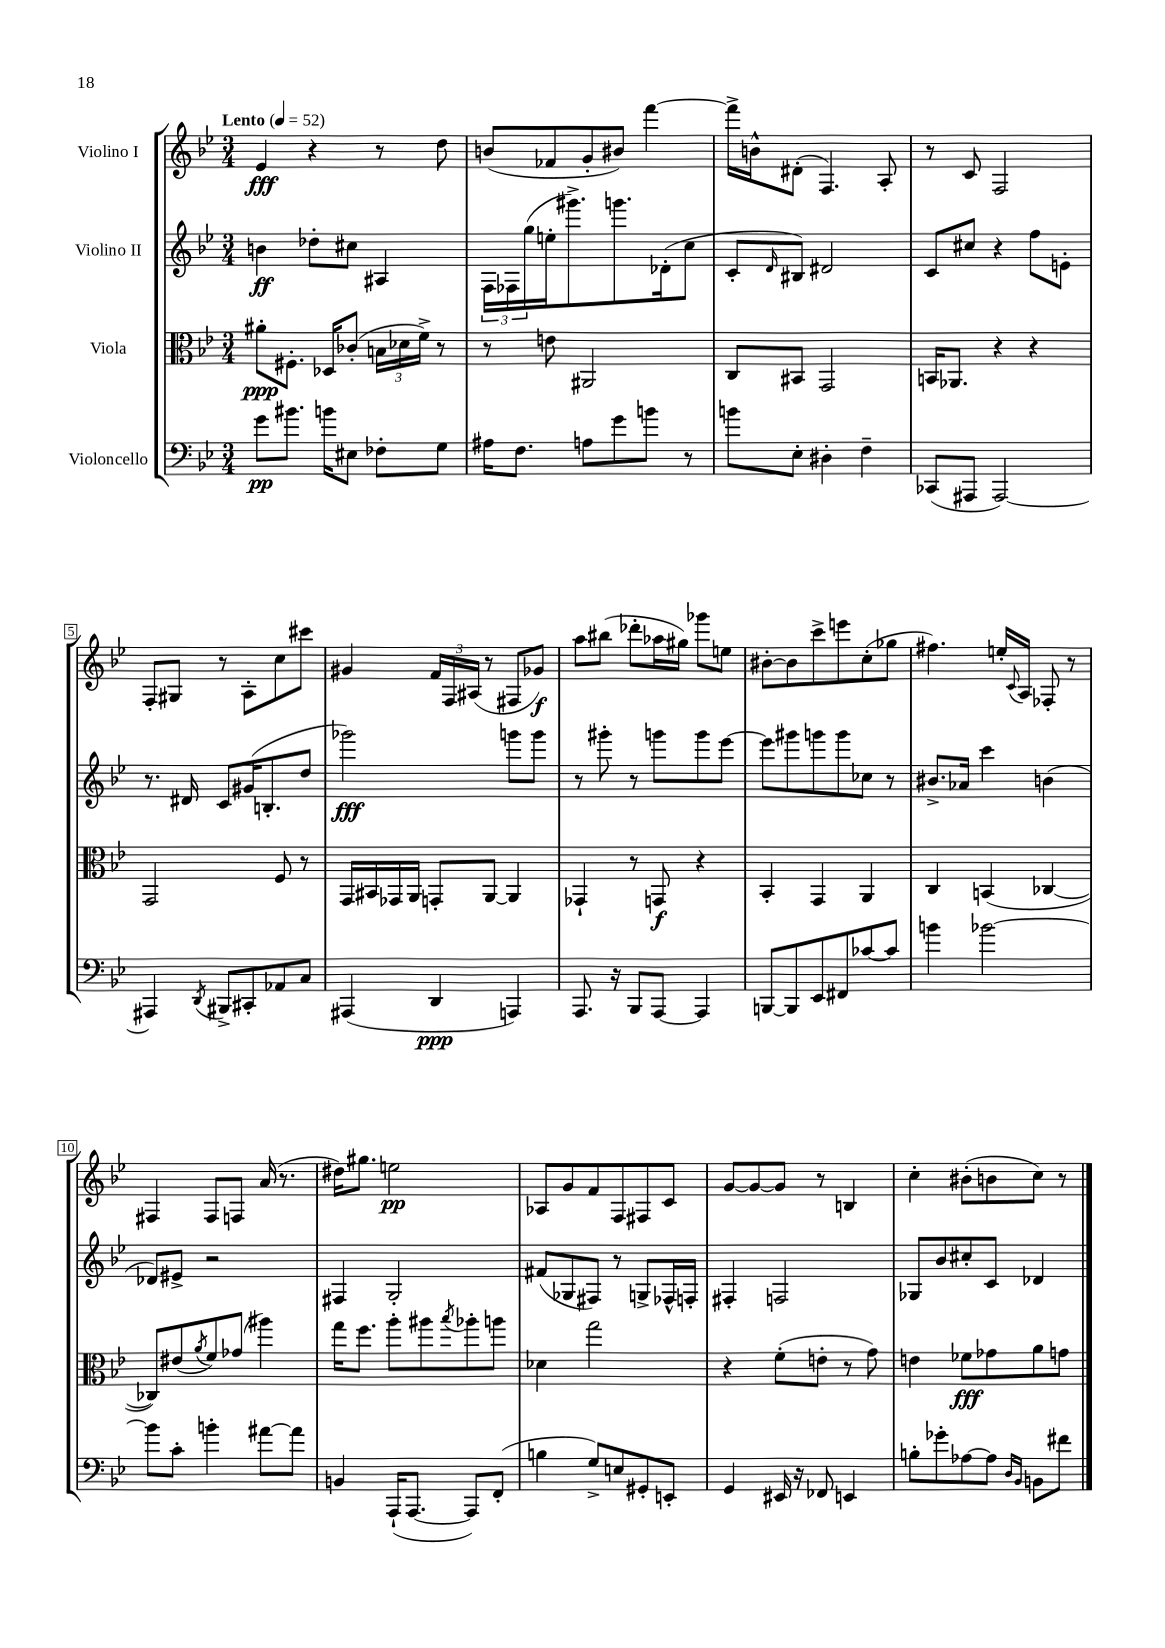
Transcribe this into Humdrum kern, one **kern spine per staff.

**kern	**kern	**kern	**kern
*staff4	*staff3	*staff2	*staff1
*clefF4	*clefC3	*clefG2	*clefG2
*k[b-e-]	*k[b-e-]	*k[b-e-]	*k[b-e-]
*M3/4	*M3/4	*M3/4	*M3/4
*MM52	*MM52	*MM52	*MM52
8g	8a#'	4b	4e-
8.b#	8.F#'	.	.
.	.	8dd-'	4r
16b	16D-	.	.
8E#	(8c-'	8cc#	.
8F-'	24B	4A#	8r
.	24d-	.	.
.	24f^)	.	.
8G	8r	.	8dd
=	=	=	=
16A#	8r	24F	(8b
.	.	24F-	.
8.F	.	.	.
.	.	(24gg	.
.	8e	16ee'	8f-
.	.	8.ggg#^)	.
8A	2AA#	.	8g'
8g	.	8.ggg	8b#)
8b	.	.	[4fff
.	.	(16d-'	.
8r	.	8cc	.
=	=	=	=
8b	8C	8c'	16fff^]
.	.	.	16b^^
.	.	16qqd	.
8E-'	8BB#	8B#)	(8d#'
4D#'	2GG	2d#	4.F)
4F~	.	.	.
.	.	.	8A'
=	=	=	=
(8CC-	16BB	8c	8r
.	8.AA-	.	.
8AAA#	.	8cc#	8c
[2AAA#)	4r	4r	2F
.	4r	8ff	.
.	.	8e'	.
=	=	=	=
4AAA#]	2GG	8.r	8F'
.	.	.	8G#
.	.	16d#	.
8qDD	.	.	.
8BBB#^	.	8c	8r
8CC#'	.	(16g#	8A'
.	.	8.B'	.
8AA-	8F	.	8cc
8C	8r	8dd	8ccc#
=	=	=	=
(4AAA#	16GG	2ggg-)	4g#
.	16BB#	.	.
.	16GG-	.	.
.	16AA	.	.
4DD	8GG'	.	24f
.	.	.	24F
.	.	.	(24A#
.	[8AA	.	8r
4AAA)	4AA]	8ggg	8F#
.	.	8ggg	8g-)
=	=	=	=
8.AAA	4GG-`	8r	8aa
.	.	8ggg#'	(8bb#
16r	.	.	.
8BBB-	8r	8r	8ddd-'
[8AAA	8GG	8ggg	16aa-
.	.	.	16gg#)
4AAA]	4r	8ggg	8ggg-
.	.	[8eee-	8ee
=	=	=	=
[8BBB	4BB-'	8eee-]	[8b#'
8BBB]	.	8ggg#	8b#]
8EE-	4GG	8ggg	8ccc^
8FF#	.	8ggg	8eee
[8c-	4AA	8cc-	(8cc'
8c-]	.	8r	8gg-
=	=	=	=
4b	4C	8.b#^	4.ff#)
.	.	16a-	.
[2b-	(4BB	4ccc	.
.	.	.	16ee'
.	.	.	8qqc
.	.	.	16A
.	[4C-	(4b	8F-'
.	.	.	8r
=	=	=	=
8b-]	8C-])	8d-)	4F#
8c'	(8e#	8e#^	.
.	8qa	.	.
4b'	8f)	2r	8F#
.	(8g-	.	8F
[8a#	4aa#)	.	(16a
.	.	.	8.r
8a#]	.	.	.
=	=	=	=
4BB	16gg	4F#	16dd#)
.	8.ff	.	8.gg#
(16AAA`	8aa'	2G'	2ee
[8.AAA	.	.	.
.	8aa#	.	.
.	8qbb-	.	.
8AAA])	8aa-'	.	.
(8FF'	8aa	.	.
=	=	=	=
4B	4d-	(8f#	8A-
.	.	8G-	8g
8G^)	2gg	8F#)	8f
8E	.	8r	8F
8GG#'	.	8G^	8F#
8EE'	.	16F-^^	8c
.	.	16F'	.
=	=	=	=
4GG	4r	4F#'	[8g
.	.	.	8g_
16EE#	(8f'	2F	8g]
16r	.	.	.
8FF-	8e'	.	8r
4EE	8r	.	4B
.	8g)	.	.
=	=	=	=
8B'	4e	8G-	4cc'
8g-'	.	8b-	.
[8A-	8f-	8cc#'	(8b#'
8A-]	8g-	8c	8b
16qqD	.	.	.
16qqBB-	.	.	.
8BB	8a	4d-	8cc)
8f#	8g	.	8r
==	==	==	==
*-	*-	*-	*-
